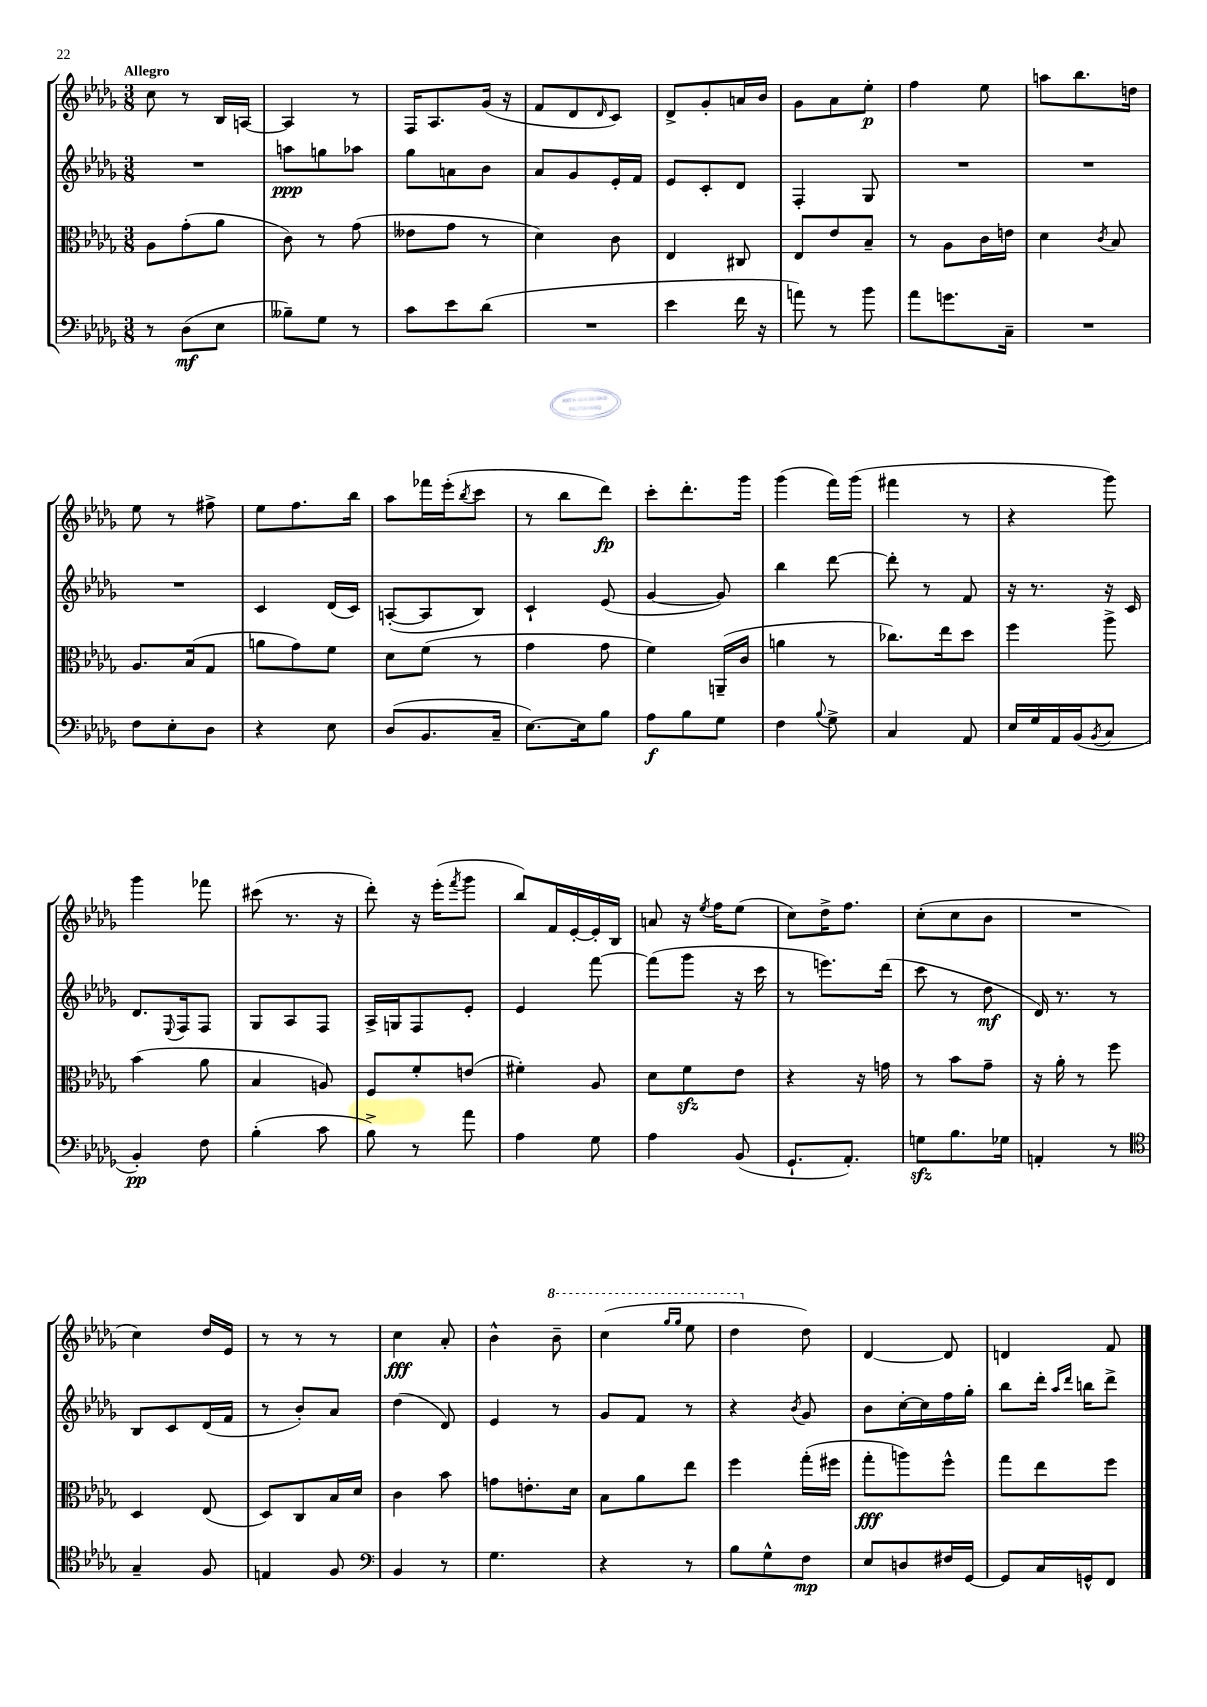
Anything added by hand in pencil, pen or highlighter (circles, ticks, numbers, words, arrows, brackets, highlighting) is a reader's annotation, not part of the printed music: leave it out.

**kern	**kern	**kern	**kern
*staff4	*staff3	*staff2	*staff1
*clefF4	*clefC3	*clefG2	*clefG2
*k[b-e-a-d-g-]	*k[b-e-a-d-g-]	*k[b-e-a-d-g-]	*k[b-e-a-d-g-]
*M3/8	*M3/8	*M3/8	*M3/8
8r	8A-\L	4.r	8cc\
(8D-\L	(8g-'\	.	8r
8E-\J	8a-\J	.	16B-/LL
.	.	.	[16A/JJ
=	=	=	=
8B--~\L)	8c\)	8aa\L	4A/]
8G-\J	8r	8gg\	.
8r	(8g-\	8aa-\J	8r
=	=	=	=
8c\L	8e--\L	8gg-\L	16F/LK
.	.	.	8.A-/
8e-\	8g-\J	8a\	.
(8d-\J	8r	8b-\J	(16g-/Jk
.	.	.	16r
=	=	=	=
4.r	4d-\)	8a-/L	8f/L
.	.	8g-/	8d-/
.	.	.	16qqd-/
.	8c\	16e-'/L	8c/J)
.	.	16f/JJ	.
=	=	=	=
4e-\	4E-/	8e-/L	8d-^/L
.	.	8c'/	8g-'/
16f\	8C#/	8d-/J	16a/L
16r	.	.	16b-/JJ
=	=	=	=
8a\)	8E-/L	4F'/	8g-\L
8r	8e-/	.	8a-\
8b-\	8B-~/J	8G-/	8ee-'\J
=	=	=	=
8a-\L	8r	4.r	4ff\
8.g\	8A-\L	.	.
.	16c\L	.	8ee-\
16C~\Jk	16e\JJ	.	.
=	=	=	=
4.r	4d-\	4.r	8aa\L
.	.	.	8.bb-\
.	8qc/	.	.
.	8B-/	.	.
.	.	.	16dd\Jk
=	=	=	=
8F\L	8.A-/L	4.r	8ee-\
8E-'\	.	.	8r
.	(16B-/k	.	.
8D-\J	8G-/J	.	8ff#^\
=	=	=	=
4r	8a\L	4c/	8ee-\L
.	8g-\)	.	8.ff\
8E-\	8f\J	(16d-/LL	.
.	.	16c/JJ)	16bb-\Jk
=	=	=	=
(8D-/L	8d-\L	([8A'/L	8aa-\L
8.BB-/	(8f\J	8A/]	16fff-\L
.	.	.	(16eee-'\J
.	.	.	8qbb-/
.	8r	8B-/J)	8ccc\J
16C~/Jk	.	.	.
=	=	=	=
[8.E-\L)	4g-\	4c`/	8r
.	.	.	8bb-\L
16E-\]k	.	.	.
8B-\J	8g-\	(8e-/	8ddd-\J)
=	=	=	=
8A-\L	4f\)	[4g-/	8ccc'\L
8B-\	.	.	8.ddd-'\
8G-\J	(16AA~/LL	8g-/])	.
.	16c/JJ	.	16ggg-\Jk
=	=	=	=
4F\	4a\	4bb-\	(4ggg-\
8qqB-/	.	.	.
8G-^\	8r	[8ddd-\	16fff\LL)
.	.	.	(16ggg-\JJ
=	=	=	=
4C/	8.cc-\L)	8ddd-'\]	4fff#\
.	.	8r	.
.	16ee-\k	.	.
8AA-/	8dd-\J	8f/	8r
=	=	=	=
16E-/LL	4ff\	16r	4r
16G-/	.	8.r	.
16AA-/	.	.	.
(16BB-/J	.	.	.
8qBB-/	.	.	.
8C/J	8aa-^\	16r	8ggg-\)
.	.	16c/	.
=	=	=	=
4BB-'/)	(4b-\	8.d-/L	4ggg-\
.	.	8qqE-/	.
.	.	16F/k	.
8F\	8a-\	8F/J	8fff-\
=	=	=	=
(4B-'\	4B-/	8G-/L	(8ccc#\
.	.	8A-/	8.r
8c\	8A/)	8F/J	.
.	.	.	16r
=	=	=	=
8B-^\)	8F/L	16A-^/LL	8ddd-'\)
.	.	16G/J	.
8r	8f'/	8F/	16r
.	.	.	(16eee-'\LK
.	.	.	8qfff/
8a-\	(8e/J	8e-'/J	8ggg-\J
=	=	=	=
4A-\	4f#'\)	4e-/	8bb-/L)
.	.	.	16f/L
.	.	.	[16e-'/
8G-\	8A-/	[8fff\	16e-'/]
.	.	.	16B-/JJ
=	=	=	=
4A-\	8d-\L	(8fff\]L	8a/
.	8f\	8ggg-\J	16r
.	.	.	8qee-/
.	.	.	16ff\LK
(8BB-/	8e-\J	16r	(8ee-\J
.	.	16ccc\	.
=	=	=	=
8.GG-`/L	4r	8r	8cc\L)
.	.	8.eee\L)	16dd-^\K
8.AA-'/J)	.	.	8.ff\J
.	16r	.	.
.	16g\	(16ddd-\Jk	.
=	=	=	=
8G\L	8r	8ccc\	(8cc'\L
8.B-\	8b-\L	8r	8cc\
.	8g-~\J	8dd-\	8b-\J
16G-\Jk	.	.	.
=	=	=	=
4AA'/	16r	16d-/)	4.r
.	16a-'\	8.r	.
.	8r	.	.
8r	8ff\	8r	.
=	=	=	=
*clefC4	*	*	*
4G-~/	4D-/	8B-/L	4cc\)
.	.	8c/	.
8F/	(8E-/	(16d-/L	16dd-/LL
.	.	16f/JJ	16e-/JJ
=	=	=	=
4E/	8D-/L)	8r	8r
.	8C/	8b-'/L)	8r
8F/	16B-/L	8a-/J	8r
.	16d-/JJ	.	.
=	=	=	=
*clefF4	*	*	*
4BB-/	4c\	(4dd-\	4cc\
8r	8b-\	8d-/)	8a-'/
=	=	=	=
4.G-\	8g\L	4e-/	4b-^^\
.	8.e'\	.	.
.	.	8r	8bb-~\
.	16d-\Jk	.	.
=	=	=	=
4r	8B-\L	8g-/L	(4ccc\
.	8a-\	8f/J	.
.	.	.	16qqggg-/LL
.	.	.	16qqggg-/JJ
8r	8ee-\J	8r	8eee-\
=	=	=	=
8B-\L	4ff\	4r	4ddd-\
8G-^^\	.	.	.
.	.	8qb-/	.
8F\J	(16gg-'\LL	8g-/	8dd-\)
.	16ff#\JJ	.	.
=	=	=	=
8E-/L	8gg-'\L	8b-\L	[4d-/
8D/	8aa\)	[16cc'\L	.
.	.	16cc\]	.
16F#/L	8ff^^\J	16ff\	8d-/]
[16GG-/JJ	.	16gg-'\JJ	.
=	=	=	=
8GG-/]L	8gg-\L	8bb-\L	4d/
16C/L	8ee-\	16ddd-'\Jk	.
.	.	16qqaa-/LL	.
.	.	16qqddd-/JJ	.
16GG^^/J	.	16bb\LK	.
8FF/J	8ff\J	8ddd-^\J	8f/
==	==	==	==
*-	*-	*-	*-
